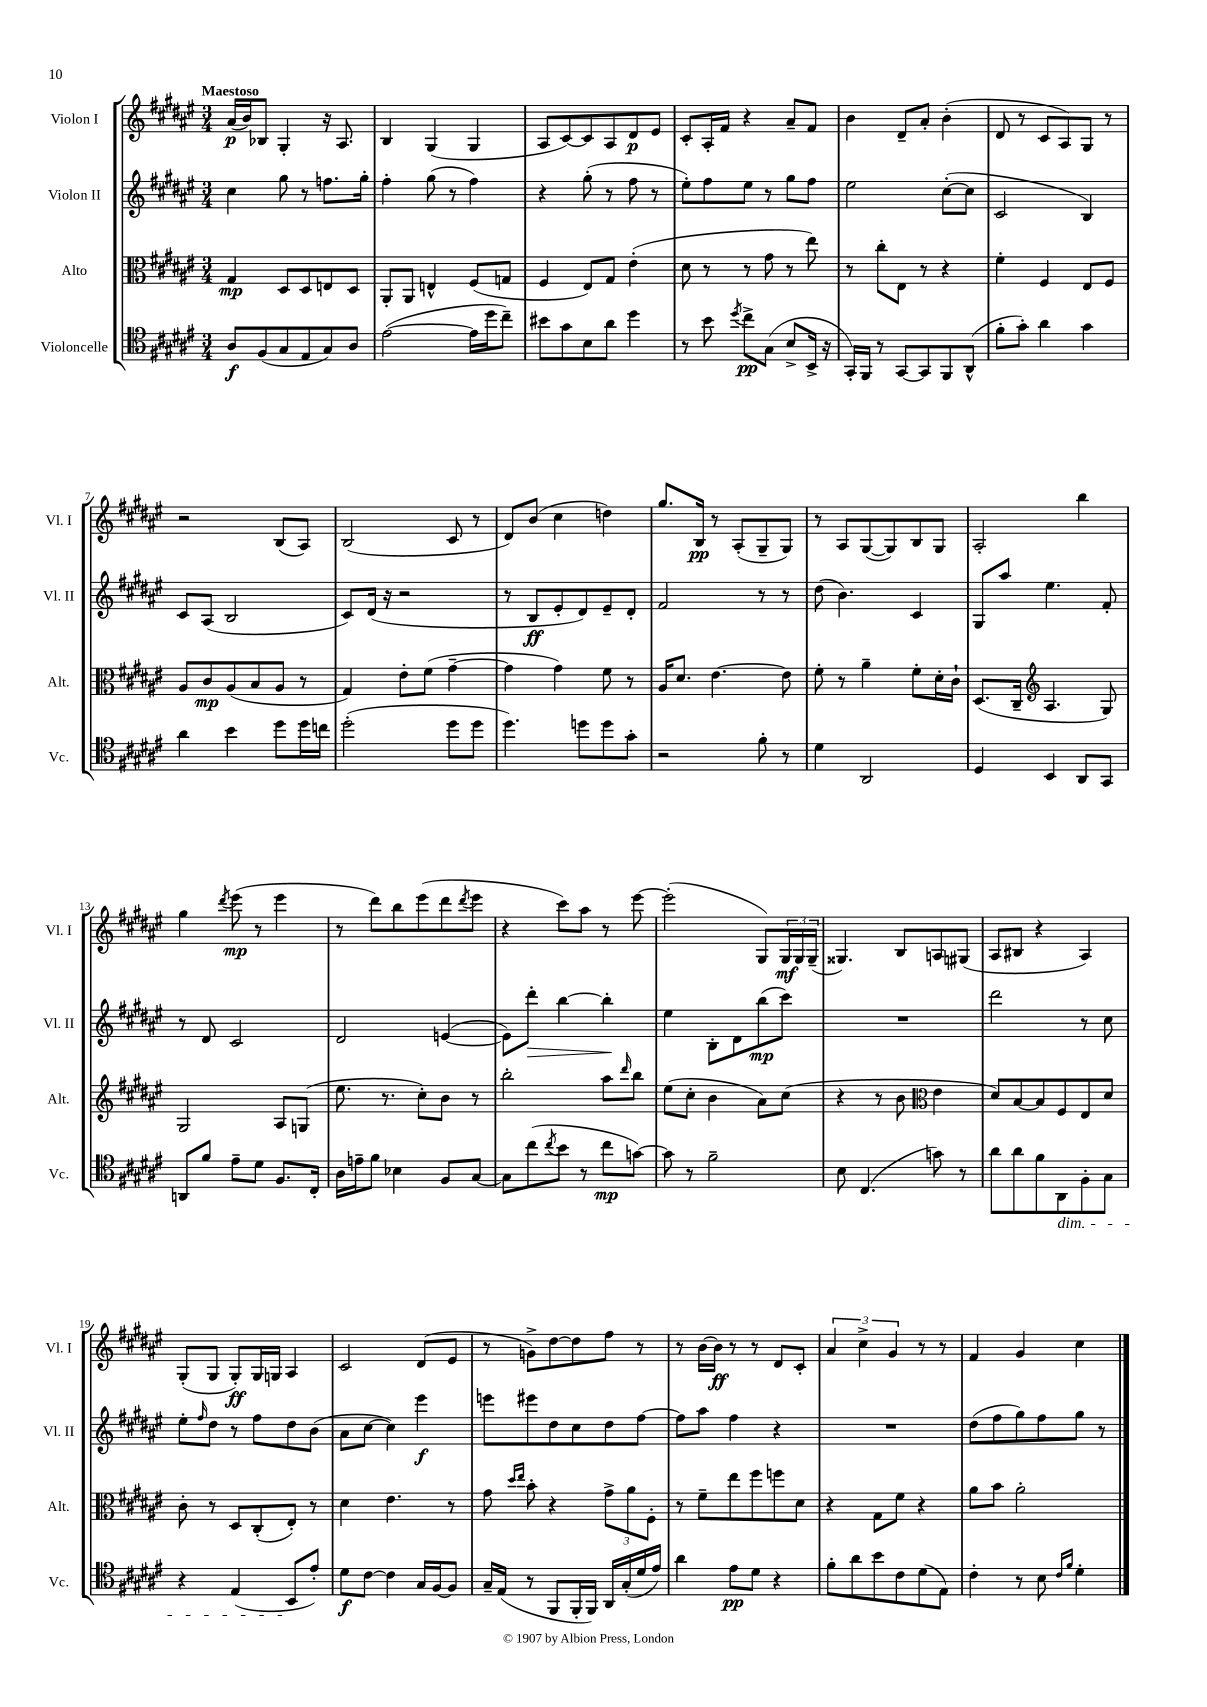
<<
\new StaffGroup <<
\new Staff = "s0" \with { instrumentName = "Violon I" shortInstrumentName = "Vl. I" } {
    \clef treble \key fis \major \numericTimeSignature \time 3/4 \tempo "Maestoso"
    ais'16\p( b'16) bes8 gis4-. r16 ais8. |
    b4 gis4( gis4 |
    ais8 cis'8~) cis'8 ais8 dis'8\p eis'8 |
    cis'8-. ais16-. fis'16 r4 ais'8-- fis'8 |
    b'4 dis'8-- ais'8-. b'4-.( |
    dis'8 r8 cis'8 ais8) gis8 r8 |
    r2 b8( ais8) |
    b2( cis'8 r8 |
    dis'8) b'8( cis''4 d''4) |
    gis''8. b16\pp r8 ais8-.( gis8-- gis8) |
    r8 ais8 gis8~( gis8) b8 gis8 |
    ais2-. b''4 |
    gis''4 \acciaccatura { dis'''8 } eis'''8\mp( r8 eis'''4 |
    r8 dis'''8) b''8 eis'''8( dis'''8 \acciaccatura { dis'''8 } eis'''8 |
    r4 cis'''8) ais''8 r8 eis'''8~ |
    eis'''2-.( gis8) \tuplet 3/2 { gis16\mf gis16 gis16--( } |
    gisis4.) b8 a8 gis8( |
    ais8 bis8 r4 ais4) |
    gis8-.( gis8 gis8-.\ff) gis16 g16 ais4 |
    cis'2 dis'8( eis'8 |
    r8 g'8->) dis''8~ dis''8 fis''8 r8 |
    r8 b'16~ b'16\ff r8 r8 dis'8 cis'8-. |
    \tuplet 3/2 { ais'4 cis''4-> gis'4 } r8 r8 |
    fis'4 gis'4 cis''4 \bar "|." |
}
\new Staff = "s1" \with { instrumentName = "Violon II" shortInstrumentName = "Vl. II" } {
    \clef treble \key fis \major \numericTimeSignature \time 3/4
    cis''4 gis''8 r8 f''8. gis''16-. |
    fis''4-. gis''8( r8 fis''4) |
    r4 gis''8-.( r8 fis''8 r8 |
    eis''8-.) fis''8 eis''8 r8 gis''8 fis''8 |
    eis''2 cis''8~-.( cis''8 |
    cis'2 b4) |
    cis'8 ais8( b2 |
    cis'8) dis'16( r16 r2 |
    r8 b8\ff eis'8-. dis'8) eis'8-- dis'8-. |
    fis'2 r8 r8 |
    dis''8( b'4.) cis'4 |
    gis8 ais''8 eis''4. fis'8-. |
    r8 dis'8 cis'2 |
    dis'2 e'4~( |
    e'8) dis'''8-.\> b''4~ b''4-.\! |
    eis''4 b8-. dis'8 b''8\mp( cis'''8) |
    R2. |
    dis'''2 r8 cis''8 |
    eis''8-. \grace { fis''16 } dis''8 r8 fis''8 dis''8 b'8( |
    ais'8 cis''8~ cis''4) eis'''4\f |
    e'''8 eis'''8 dis''8 cis''8 dis''8 fis''8~ |
    fis''8 ais''8 fis''4 r4 |
    R2. |
    dis''8( fis''8 gis''8) fis''8 gis''8 r8 \bar "|." |
}
\new Staff = "s2" \with { instrumentName = "Alto" shortInstrumentName = "Alt." } {
    \clef alto \key fis \major \numericTimeSignature \time 3/4
    gis4\mp dis8 dis8 e8 dis8 |
    ais,8-. ais,8 e4-^ fis8( g8 |
    fis4 eis8) gis8 eis'4-.( |
    dis'8 r8 r8 gis'8 r8 eis''8) |
    r8 cis''8-. eis8 r8 r4 |
    fis'4-. fis4 eis8 fis8 |
    ais8 cis'8\mp ais8( b8 ais8 r8 |
    gis4) eis'8-. fis'8( gis'4~-- |
    gis'4 gis'4) fis'8 r8 |
    ais16 dis'8. eis'4.~ eis'8 |
    fis'8-. r8 ais'4-- fis'8-. dis'16-. cis'16-! |
    dis8.( cis16-- \clef treble ais4. gis8) |
    gis2 ais8 g8( |
    eis''8. r8. cis''8-.) b'8 r8 |
    b''2-. ais''8 \grace { dis'''16 } b''8 |
    eis''8( cis''8-. b'4 ais'8) cis''8( |
    r4 r8 b'8 \clef alto eis'4 |
    dis'8) b8~ b8 fis8 eis8 dis'8 |
    cis'8-. r8 dis8 cis8-.( eis8-.) r8 |
    dis'4 eis'4. r8 |
    gis'8 \grace { dis''16 eis''16 } b'8-. r4 \tuplet 3/2 { gis'8-> ais'8 fis8-. } |
    r8 fis'8-- eis''8 fis''8 f''8 dis'8 |
    r4 gis8 fis'8 r4 |
    ais'8 b'8 ais'2-. \bar "|." |
}
\new Staff = "s3" \with { instrumentName = "Violoncelle" shortInstrumentName = "Vc." } {
    \clef tenor \key fis \major \numericTimeSignature \time 3/4
    ais8\f fis8( gis8 eis8 gis8) ais8 |
    eis'2~( eis'16 dis''16 cis''8--) |
    bis'8 gis'8 b8 ais'8 dis''4 |
    r8 b'8 \acciaccatura { dis''8 } cis''8->\pp gis8( b8-> b,16-> r16 |
    gis,16-.) fis,16 r8 gis,8~ gis,8 fis,8 ais,8-^( |
    fis'8-. gis'8-.) ais'4 gis'4 |
    ais'4 b'4 dis''8 dis''16 c''16 |
    dis''2-.( dis''8 dis''8 |
    dis''4.) d''8 d''8 gis'8-. |
    r2 fis'8-. r8 |
    dis'4 ais,2 |
    dis4 b,4 ais,8 gis,8 |
    a,8 fis'8 eis'8-- dis'8 fis8. cis16-. |
    ais16 e'16-- fis'8 bes4 fis8 gis8~ |
    gis8 cis''8( \acciaccatura { cis''8 } b'8 r8 cis''8\mp g'8~) |
    g'8 r8 fis'2-- |
    b8 cis4.( g'8) r8 |
    ais'8 ais'8 fis'8 ais,8\dim fis8-. gis8 |
    r4 eis4( b,8\! eis'8-.) |
    dis'8\f cis'8~ cis'4 gis16 fis16~ fis8 |
    gis16-- eis16( r8 fis,8 fis,16-. fis,16) ais,16 gis16-.( dis'16 eis'16) |
    ais'4 eis'8\pp dis'8 r4 |
    fis'8-. ais'8 b'8 cis'8 dis'8( eis8) |
    cis'4-. r8 b8 \grace { cis'16 fis'16 } dis'4-. \bar "|." |
}
>>
>>
